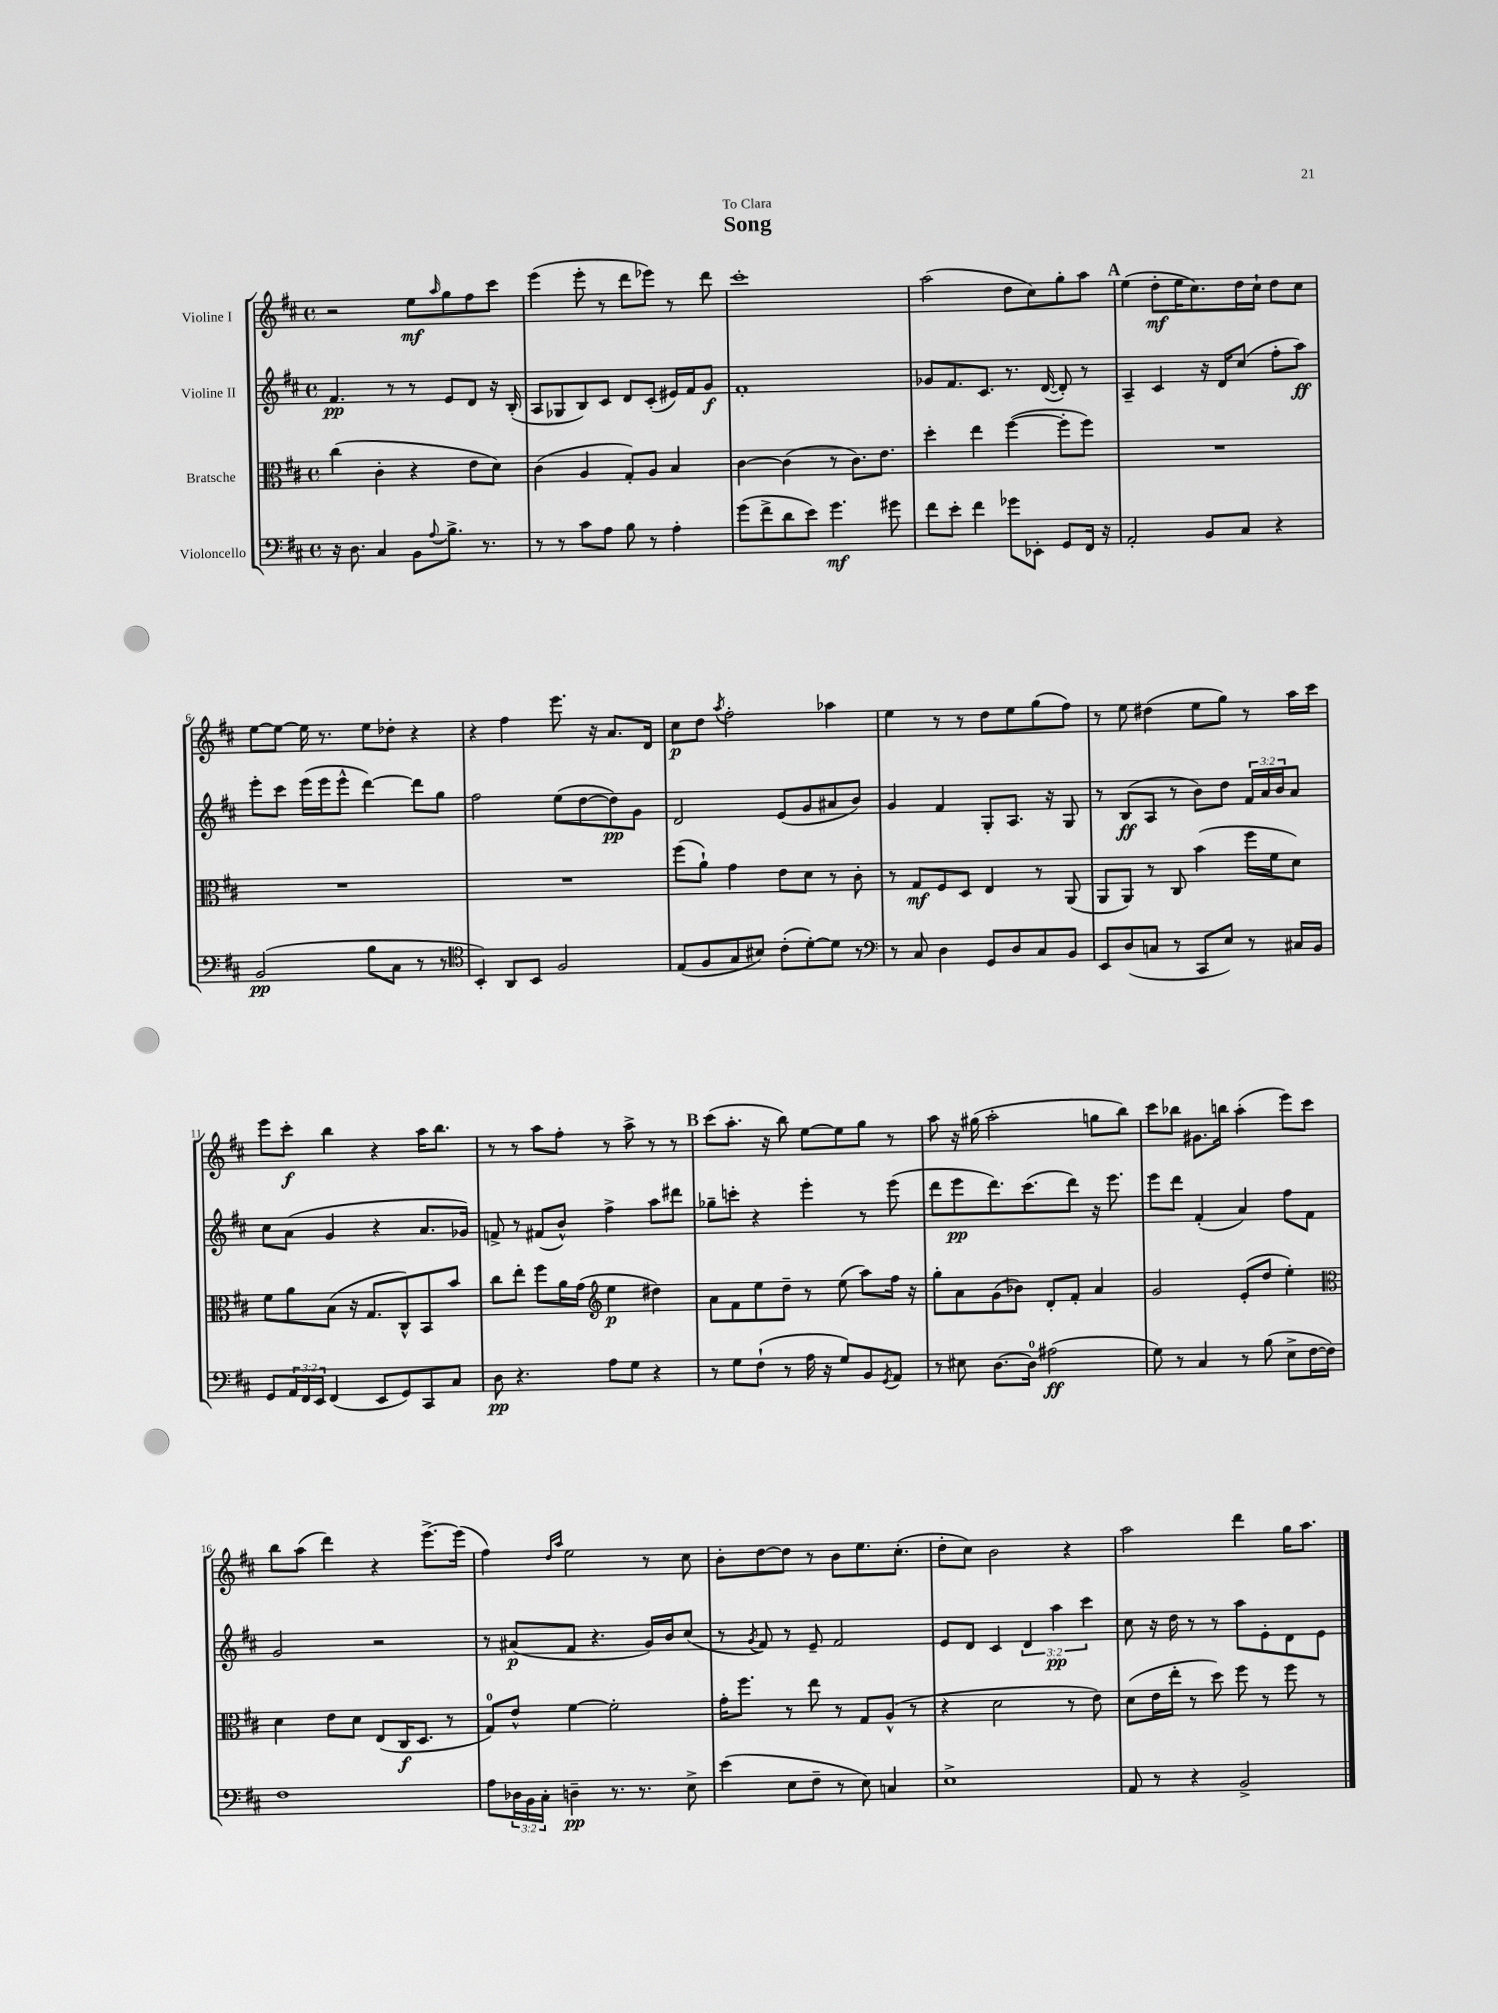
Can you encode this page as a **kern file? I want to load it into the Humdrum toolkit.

**kern	**dynam	**kern	**dynam	**kern	**dynam	**kern	**dynam
*part4	*part4	*part3	*part3	*part2	*part2	*part1	*part1
*staff4	*staff4	*staff3	*staff3	*staff2	*staff2	*staff1	*staff1
*I"Violoncello	*	*I"Bratsche	*	*I"Violine II	*	*I"Violine I	*
*clefF4	*	*clefC3	*	*clefG2	*	*clefG2	*
*k[f#c#]	*	*k[f#c#]	*	*k[f#c#]	*	*k[f#c#]	*
*M4/4	*	*M4/4	*	*M4/4	*	*M4/4	*
*met(c)	*	*met(c)	*	*met(c)	*	*met(c)	*
=1	=1	=1	=1	=1	=1	=1	=1
16r	.	(4cc#\	.	4.f#/	pp	2r	.
8.D\	.	.	.	.	.	.	.
4C#/	.	4c#'\	.	.	.	.	.
.	.	.	.	8r	.	.	.
8BB\L	.	4r	.	8r	.	8ee\L	mf
8qqA/	.	.	.	.	.	16qqaa/	.
8.B^\J	.	.	.	8e/L	.	8gg\	.
.	.	8e\L	.	8d/J	.	8ff#\	.
8.r	.	.	.	.	.	.	.
.	.	8d\J)	.	16r	.	8ccc#\J	.
.	.	.	.	(16B'/	.	.	.
=2	=2	=2	=2	=2	=2	=2	=2
8r	.	(4c#\	.	8A/L	.	(4eee\	.
8r	.	.	.	8G-X/	.	.	.
8c#\L	.	4A/	.	8B/)	.	8eee'\	.
8A\J	.	.	.	8c#/J	.	8r	.
8B\	.	8G'/L)	.	8d/L	.	8ddd\L	.
8r	.	8A/J	.	(8c#'/J	.	8eee-X\J)	.
4A'\	.	4B/	.	16e#X/LL)	.	8r	.
.	.	.	.	16f#/J	.	.	.
.	.	.	.	8g/J	f	8ddd\	.
=3	=3	=3	=3	=3	=3	=3	=3
(8g\L	.	[4c#\	.	1f#'	.	1ccc#'	.
8f#^\	.	.	.	.	.	.	.
8d\	.	(4c#\]	.	.	.	.	.
8e\J)	.	.	.	.	.	.	.
4.g\	mf	8r	.	.	.	.	.
.	.	8.c#\L)	.	.	.	.	.
.	.	8.e\J	.	.	.	.	.
8g#X\	.	.	.	.	.	.	.
=4	=4	=4	=4	=4	=4	=4	=4
8f#\L	.	4dd'\	.	8g-X/L	.	(2aa\	.
8e'\J	.	.	.	8.f#/	.	.	.
4f#\	.	4ee\	.	.	.	.	.
.	.	.	.	8.c#/J	.	.	.
8g-X\L	.	([4ff#\	.	8.r	.	8dd\L	.
8EE-X'\J	.	.	.	.	.	8cc#\)	.
.	.	.	.	([16d/	.	.	.
8GG/L	.	8ff#'\L]	.	8d'/])	.	8gg'\	.
16FF#/Jk	.	8ff#\J)	.	8r	.	8aa\J	.
16r	.	.	.	.	.	.	.
!!LO:REH:place=s1:t=A
=5	=5	=5	=5	=5	=5	=5	=5
2AA'/	.	1r	.	4A~/	.	(4ee\	.
.	.	.	.	4c#/	.	8dd'\L	mf
.	.	.	.	.	.	16ee\K	.
.	.	.	.	.	.	8.cc#\)	.
8BB/L	.	.	.	16r	.	.	.
.	.	.	.	16d/KL	.	.	.
8C#/J	.	.	.	(8cc#/J	.	16dd\L	.
.	.	.	.	.	.	16cc#`\JJ	.
4r	.	.	.	8ff#'\L	.	8dd\L	.
.	.	.	.	8aa\J)	ff	8cc#\J	.
!!LO:LB:g=z
=6	=6	=6	=6	=6	=6	=6	=6
(2BB/	pp	1r	.	8eee'\L	.	[8ee\L	.
.	.	.	.	8ccc#\J	.	8ee\J_	.
.	.	.	.	(16eee\LL	.	16ee\]	.
.	.	.	.	16eee\J	.	8.r	.
.	.	.	.	8eee^^\J	.	.	.
8B\L	.	.	.	[4ddd\)	.	8ee\L	.
8C#\J	.	.	.	.	.	8dd-X'\J	.
8r	.	.	.	8ddd\L]	.	4r	.
8r	.	.	.	8gg\J	.	.	.
=7	=7	=7	=7	=7	=7	=7	=7
*clefC4	*	*	*	*	*	*	*
4BB'/)	.	1r	.	2ff#\	.	4r	.
8AA/L	.	.	.	.	.	4ff#\	.
8BB/J	.	.	.	.	.	.	.
2F#/	.	.	.	(8ee\L	.	8.eee\	.
.	.	.	.	[8dd\	.	.	.
.	.	.	.	.	.	16r	.
.	.	.	.	8dd\])	pp	8.a/L	.
.	.	.	.	8g\J	.	.	.
.	.	.	.	.	.	16d/Jk	.
=8	=8	=8	=8	=8	=8	=8	=8
(8E/L	.	(8ff#\L	.	2d/	.	8cc#\L	p
8F#/	.	8a`\J)	.	.	.	8dd\J	.
.	.	.	.	.	.	8qaa/	.
8G/	.	4g\	.	.	.	2ff#'\	.
8B#X/J)	.	.	.	.	.	.	.
(8c#'\L	.	8e\L	.	(8e/L	.	.	.
[8d'\)	.	8d\J	.	8g/	.	.	.
8d\J]	.	8r	.	8a#X/	.	4aa-X\	.
8r	.	8c#'\	.	8b/J)	.	.	.
=9	=9	=9	=9	=9	=9	=9	=9
*clefF4	*	*	*	*	*	*	*
8r	.	8r	.	4g/	.	4ee\	.
8C#/	.	8G/L	mf	.	.	.	.
4D\	.	8F#/	.	4f#/	.	8r	.
.	.	8D/J	.	.	.	8r	.
8GG/L	.	4E/	.	8G'/L	.	8dd\L	.
8D/	.	.	.	8.A/J	.	8ee\	.
8C#/	.	8r	.	.	.	(8gg\	.
.	.	.	.	16r	.	.	.
8BB/J	.	(8AA/	.	8G/	.	8ff#\J)	.
=10	=10	=10	=10	=10	=10	=10	=10
8EE/L	.	8AA/L	.	8r	.	8r	.
(8D/	.	8AA/J)	.	(8B/L	ff	8ee\	.
8Cn/J	.	8r	.	8A/J	.	(4dd#X\	.
8r	.	8C#/	.	8r	.	.	.
8CC#/L	.	(4b\	.	8b\L)	.	8ee\L	.
8E/J)	.	.	.	8dd\J	.	8gg\J)	.
8r	.	16ff#\LL	.	24f#/LL	.	8r	.
.	.	.	.	24a/	.	.	.
.	.	16f#\J	.	.	.	.	.
.	.	.	.	24b/J	.	.	.
16C#X/LL	.	8d\J)	.	8a/J	.	16aa\LL	.
16BB/JJ	.	.	.	.	.	16ccc#\JJ	.
!!LO:LB:g=z
=11	=11	=11	=11	=11	=11	=11	=11
8GG/L	.	8f#\L	.	8cc#\L	.	8eee\L	.
24AA/L	.	8a\	.	(8a\J	.	8ccc#'\J	f
24FF#/	.	.	.	.	.	.	.
24EE/JJ	.	.	.	.	.	.	.
(4FF#/	.	(8B\J	.	4g/	.	4bb\	.
.	.	16r	.	.	.	.	.
.	.	8.G/L	.	.	.	.	.
8EE/L	.	.	.	4r	.	4r	.
8GG/)	.	8C#^^/)	.	.	.	.	.
8CC#/	.	8BB/	.	8.a/L	.	16aa\KL	.
.	.	.	.	.	.	8.bb\J	.
8C#/J	.	8b/J	.	.	.	.	.
.	.	.	.	16g-X/Jk)	.	.	.
=12	=12	=12	=12	=12	=12	=12	=12
8D\	pp	8cc#\L	.	8fn^/	.	8r	.
4.r	.	8ee'\J	.	8r	.	8r	.
.	.	8ff#\L	.	(8f#X/L	.	8aa\L	.
.	.	16a\L	.	8b^^/J)	.	8ff#'\J	.
.	.	(16g\JJ	.	.	.	.	.
*	*	*clefG2	*	*	*	*	*
8A\L	.	4ee\	p	4ff#^\	.	8r	.
8G\J	.	.	.	.	.	8aa^\	.
4r	.	4dd#X\)	.	8aa\L	.	8r	.
.	.	.	.	8ddd#X\J	.	8r	.
!!LO:REH:place=s1:t=B
=13	=13	=13	=13	=13	=13	=13	=13
8r	.	8a\L	.	8gg-X~\L	.	(8ccc#\L	.
8G\L	.	8f#\	.	8cccn'\J	.	8.aa'\J	.
(8F#`\J	.	8ee\	.	4r	.	.	.
.	.	.	.	.	.	16r	.
8r	.	8dd~\J	.	.	.	8bb\)	.
16A\	.	8r	.	4eee'\	.	[8ee\L	.
16r	.	.	.	.	.	.	.
8G/L)	.	(8ee\	.	.	.	8ee\]	.
8BB/	.	8aa\L)	.	8r	.	8gg\J	.
8qGG/	.	.	.	.	.	.	.
8AA/J	.	16ff#\Jk	.	(8eee\	.	8r	.
.	.	16r	.	.	.	.	.
=14	=14	=14	=14	=14	=14	=14	=14
8r	.	8gg'\L	.	8ddd\L	.	8aa\	.
8E#X\	.	8a\	.	8eee\	pp	16r	.
.	.	.	.	.	.	(16gg#X\	.
[8.D\L	.	(8g\	.	8.ddd\)	.	2aa'\	.
.	.	8b-X\J)	.	.	.	.	.
16D\Jk]	.	.	.	(8.ccc#\	.	.	.
(2A#X\	ff	8d'/L	.	.	.	.	.
.	.	8f#'/J	.	8ddd\J)	.	.	.
.	.	4a/	.	16r	.	8ggn\L	.
.	.	.	.	8.eee\	.	.	.
.	.	.	.	.	.	8bb\J)	.
=15	=15	=15	=15	=15	=15	=15	=15
8G\)	.	2g/	.	8eee\L	.	8ccc#\L	.
8r	.	.	.	8ddd\J	.	8bb-X\J	.
4C#/	.	.	.	(4f#'/	.	8.g#X\L	.
.	.	.	.	.	.	16bbn\Jk	.
8r	.	(8e'/L	.	4a/)	.	(4aa'\	.
(8B\	.	8dd/J	.	.	.	.	.
8E^\L	.	4ee'\)	.	8ff#\L	.	8eee\L)	.
[16F#\L	.	.	.	8f#\J	.	8ccc#\J	.
16F#\JJ])	.	.	.	.	.	.	.
!!LO:LB:g=z
=16	=16	=16	=16	=16	=16	=16	=16
*	*	*clefC3	*	*	*	*	*
1F#	.	4d\	.	2g/	.	8bb\L	.
.	.	.	.	.	.	(8aa\J	.
.	.	8e\L	.	.	.	4ddd\)	.
.	.	8d\J	.	.	.	.	.
.	.	(8E/L	.	2r	.	4r	.
.	.	16C#/K	f	.	.	.	.
.	.	8.D/J	.	.	.	.	.
.	.	.	.	.	.	[8.eee^\L	.
.	.	8r	.	.	.	.	.
.	.	.	.	.	.	(16eee\Jk]	.
=17	=17	=17	=17	=17	=17	=17	=17
8A\L	.	8G/L)	.	8r	.	4ff#\)	.
24D-X\L	.	8e^^/J	.	(8a#X/L	p	.	.
24BB\	.	.	.	.	.	.	.
24C#'\JJ	.	.	.	.	.	.	.
.	.	.	.	.	.	16qqdd/LL	.
.	.	.	.	.	.	16qqaa/JJ	.
4Dn~\	pp	[4f#\	.	8f#/J	.	2ee\	.
.	.	.	.	4.r	.	.	.
8.r	.	2f#'\]	.	.	.	.	.
8.r	.	.	.	.	.	.	.
.	.	.	.	16g/LL)	.	8r	.
.	.	.	.	16b/J	.	.	.
8E^\	.	.	.	(8cc#/J	.	8cc#\	.
=18	=18	=18	=18	=18	=18	=18	=18
(4e\	.	16g'\KL	.	8r	.	8b'\L	.
.	.	8.ff#\J	.	.	.	.	.
.	.	.	.	8qg/	.	.	.
.	.	.	.	8f#/)	.	[8dd\	.
8E\L	.	8r	.	8r	.	8dd\J]	.
8F#~\J	.	8ee\	.	8e~/	.	8r	.
8r	.	8r	.	2f#/	.	8b\L	.
8E\)	.	8G/L	.	.	.	8.ee\	.
4Cn/	.	(8A^^/J	.	.	.	.	.
.	.	.	.	.	.	(8.cc#'\J	.
.	.	8r	.	.	.	.	.
=19	=19	=19	=19	=19	=19	=19	=19
1E^	.	4r	.	8e/L	.	8dd'\L	.
.	.	.	.	8d/J	.	8cc#\J)	.
.	.	2d\	.	4c#/	.	2b\	.
.	.	.	.	6d/	.	.	.
.	.	.	.	6aa\	pp	.	.
.	.	8r	.	.	.	4r	.
.	.	.	.	6ccc#\	.	.	.
.	.	8e\)	.	.	.	.	.
=20	=20	=20	=20	=20	=20	=20	=20
8AA/	.	(8d\L	.	8cc#\	.	2aa\	.
8r	.	16e\L	.	16r	.	.	.
.	.	16ee'\JJ	.	16dd\	.	.	.
4r	.	8r	.	8r	.	.	.
.	.	8dd\)	.	8r	.	.	.
2BB^/	.	8ff#\	.	8aa\L	.	4ddd\	.
.	.	8r	.	8e'\	.	.	.
.	.	8ff#\	.	8d\	.	16gg\KL	.
.	.	.	.	.	.	8.aa\J	.
.	.	8r	.	8e\J	.	.	.
==	==	==	==	==	==	==	==
*-	*-	*-	*-	*-	*-	*-	*-
